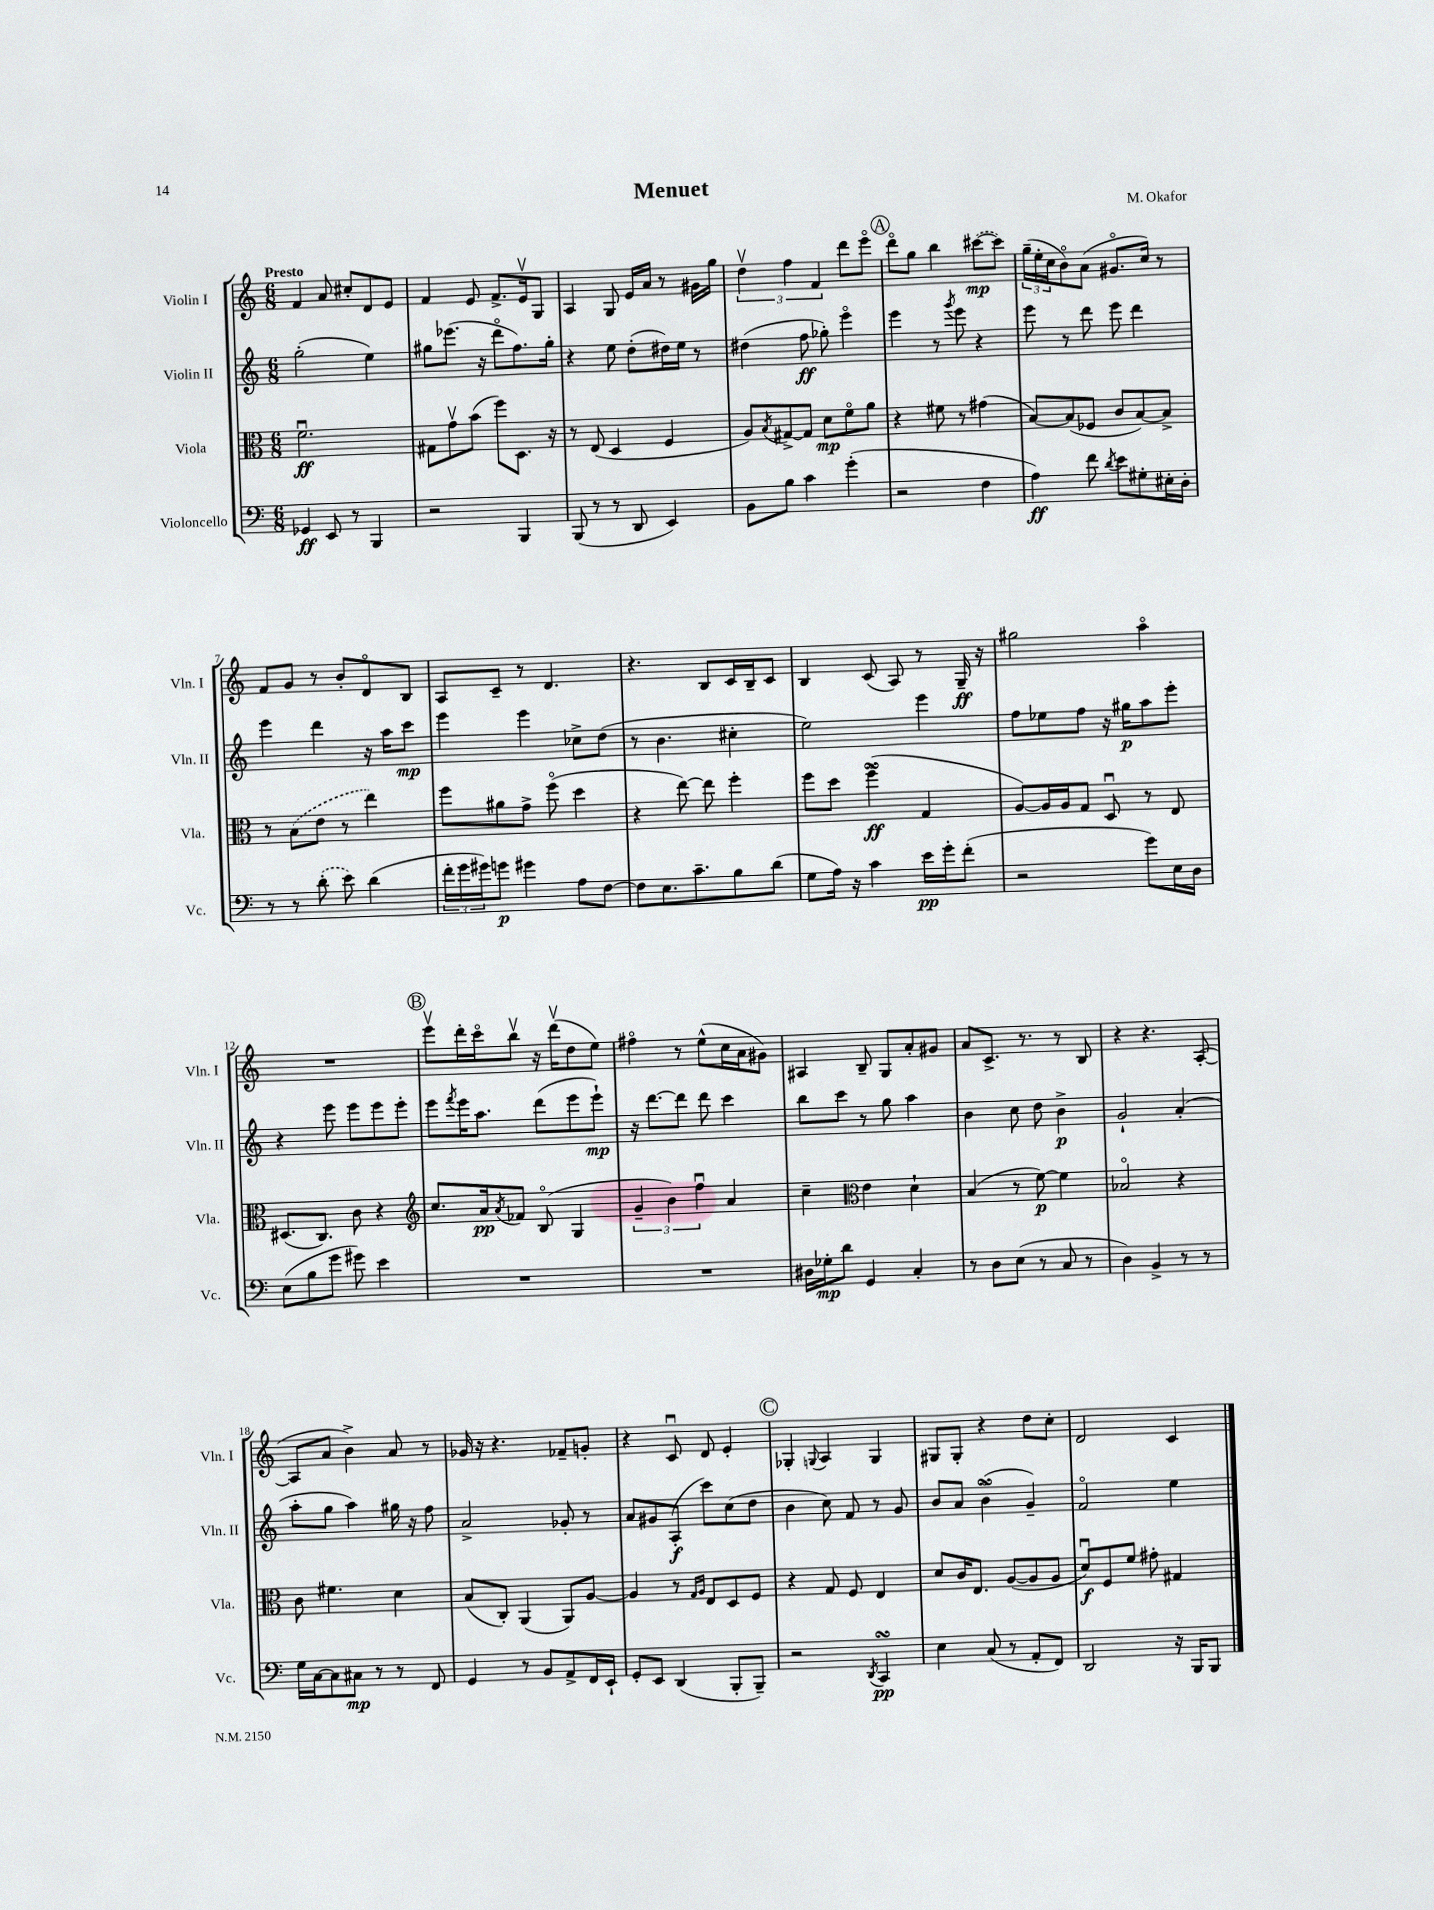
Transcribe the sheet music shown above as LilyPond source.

\header { title = "Menuet" composer = "M. Okafor" }
<<
\new StaffGroup <<
\new Staff = "s0" \with { instrumentName = "Violin I" shortInstrumentName = "Vln. I" } {
    \clef treble \key c \major \numericTimeSignature \time 6/8 \tempo "Presto"
    f'4 a'8 cis''8-. d'8 e'8 |
    f'4 e'8 f'8.-> e'16\upbow g8 |
    a4 g8 e'16 a'16 r8 gis'16 g''16 |
    \tuplet 3/2 { d''4\upbow f''4 f'4 } d'''8 e'''8\flageolet |
    \mark \markup { \circle "A" } d'''8\flageolet g''8 b''4 \once \slurDashed cis'''8~\mp( cis'''8) |
    \tuplet 3/2 { g''16--( e''16-. c''16 } b'8\flageolet) a'8( gis'8.\flageolet c''16) r8 |
    f'8 g'8 r8 b'8-. d'8\flageolet b8 |
    a8 c'8-- r8 d'4. |
    r4. b8 c'16 b16-- c'8 |
    b4 c'8( a8) r8 g16--\ff r16 |
    gis''2 a''4\flageolet |
    R2. |
    \mark \markup { \circle "B" } e'''8\upbow d'''16-. c'''16\flageolet b''8\upbow r16 d'''16\upbow( d''8 e''8) |
    fis''4\flageolet r8 e''8-^( c''16 a'16 gis'8) |
    ais4 b8-- g8 a'8-. gis'8 |
    a'8 c'8.-> r8. r8 b8 |
    r4 r4. a8~-.( |
    a8 a'8 b'4->) a'8 r8 |
    ges'16 r16 r4. fes'8-- g'8-. |
    r4 c'8\downbow d'8 e'4-. |
    \mark \markup { \circle "C" } ges4-. \appoggiatura { g8 } a4 g4 |
    gis8 gis8-. r4 d''8 c''8-. |
    d'2 c'4 \bar "|." |
}
\new Staff = "s1" \with { instrumentName = "Violin II" shortInstrumentName = "Vln. II" } {
    \clef treble \key c \major \numericTimeSignature \time 6/8
    g''2-.( e''4) |
    gis''8 ees'''8.( r16 d'''8\flageolet f''8.) gis''16-. |
    r4 e''8 d''8-.( dis''16) e''16 r8 |
    dis''4( f''8\ff ges''8-.) e'''4\flageolet |
    \mark \markup { \circle "A" } e'''4 r8 \acciaccatura { g'''8 } e'''8 r4 |
    e'''8 r8 d'''8 e'''8 d'''4 |
    e'''4 d'''4 r16 a''16 c'''8\mp |
    e'''4 e'''4 ces''8-> d''8( |
    r8 b'4. cis''4-. |
    e''2) e'''4 |
    f''8 ees''8 f''8 r16 gis''16\p a''8 e'''8-. |
    r4 e'''8 e'''8 e'''8 e'''8-. |
    \mark \markup { \circle "B" } e'''8 \acciaccatura { f'''8 } e'''16 a''8. d'''8( e'''8 e'''8-!\mp) |
    r16 d'''8.~ d'''8 d'''8 c'''4 |
    b''8 c'''8 r8 g''8 a''4 |
    b'4 c''8 d''8 b'4->\p |
    g'2-! a'4-.( |
    a''8-. g''8 a''4) gis''16 r16 f''8 |
    a'2-> ges'8-. r8 |
    a'8 gis'8 a8-.\f( c'''8) c''8( d''8 |
    \mark \markup { \circle "C" } b'4 c''8) f'8 r8 g'8 |
    b'8 a'8 b'4\flageolet\turn( g'4--) |
    f'2\flageolet e''4 \bar "|." |
}
\new Staff = "s2" \with { instrumentName = "Viola" shortInstrumentName = "Vla." } {
    \clef alto \key c \major \numericTimeSignature \time 6/8
    f'2.\downbow\ff |
    gis8 g'8\upbow b'8( f''8) d8. r16 |
    r8 e8( d4 f4 |
    a8) \acciaccatura { b8 } gis8~-> gis8 d'8\mp f'8\flageolet a'8 |
    \mark \markup { \circle "A" } r4 fis'8 r8 gis'4( |
    b8~) b8( fes8 c'8 b8~) b8-> |
    r8 \once \slurDashed b8( e'8 r8 e''4) |
    f''8 ais'8 g'8-> f''8\flageolet( d''4 |
    r4 e''8~) e''8 f''4-. |
    f''8 d''8 f''4\flageolet\turn\ff( g4 |
    a8~) a16 a16 g8 d8\downbow r8 e8 |
    dis8.( c8.) c'8 r4 |
    \mark \markup { \circle "B" } \clef treble c''8. a'16\pp \acciaccatura { a'8 } fes'8 b8\flageolet( g4 |
    \tuplet 3/2 { g'4-- b'4) f''4\downbow } a'4 |
    c''4-- \clef alto e'4 d'4-! |
    b4( r8 f'8~\p) f'4 |
    bes2\flageolet r4 |
    c'8 fis'4. d'4 |
    b8( c8-.) a,4( a,8) a8~ |
    a4 r8 \grace { g16 a16 } e8 d8 f8 |
    \mark \markup { \circle "C" } r4 g8 f8 e4 |
    d'8 c'16 e8. a8~( a8 a8 |
    d'8\downbow\f) f8 f'8 gis'8-. gis4 \bar "|." |
}
\new Staff = "s3" \with { instrumentName = "Violoncello" shortInstrumentName = "Vc." } {
    \clef bass \key c \major \numericTimeSignature \time 6/8
    ges,4\ff e,8 r8 b,,4 |
    r2 b,,4 |
    b,,8( r8 r8 d,8 e,4) |
    b,8 b8 c'4 g'4-.( |
    \mark \markup { \circle "A" } r2 f4 |
    a4\ff) f'8 \acciaccatura { d'8 } e'8 gis8-. eis16-. d16-. |
    r8 r8 \once \slurDashed d'8-.( e'8) d'4( |
    \tuplet 3/2 { f'16-. g'16 gis'16) } g'8\p gis'4 a8 f8~ |
    f8 e8. c'8.-- b8 d'8( |
    g8 a16) r16 c'4 e'16\pp g'16-. f'8-.( |
    r2 g'8) e16 d16 |
    e8( b8 g'8 gis'8) e'4 |
    \mark \markup { \circle "B" } R2. |
    R2. |
    dis16 ges16-.\mp d'8 g,4 c4-. |
    r8 d8 e8( r8 c8 r8 |
    d4) b,4-> r8 r8 |
    g16 c16~ c8 cis8\mp r8 r8 f,8 |
    g,4 r8 b,8 a,8-> f,16 e,16-! |
    g,8-. e,8 d,4( b,,8-. b,,8--) |
    \mark \markup { \circle "C" } r2 \acciaccatura { d,8 } c,4\turn\pp |
    e4 c8( r8 a,8-. f,8) |
    d,2 r16 b,,16 b,,8 \bar "|." |
}
>>
>>
